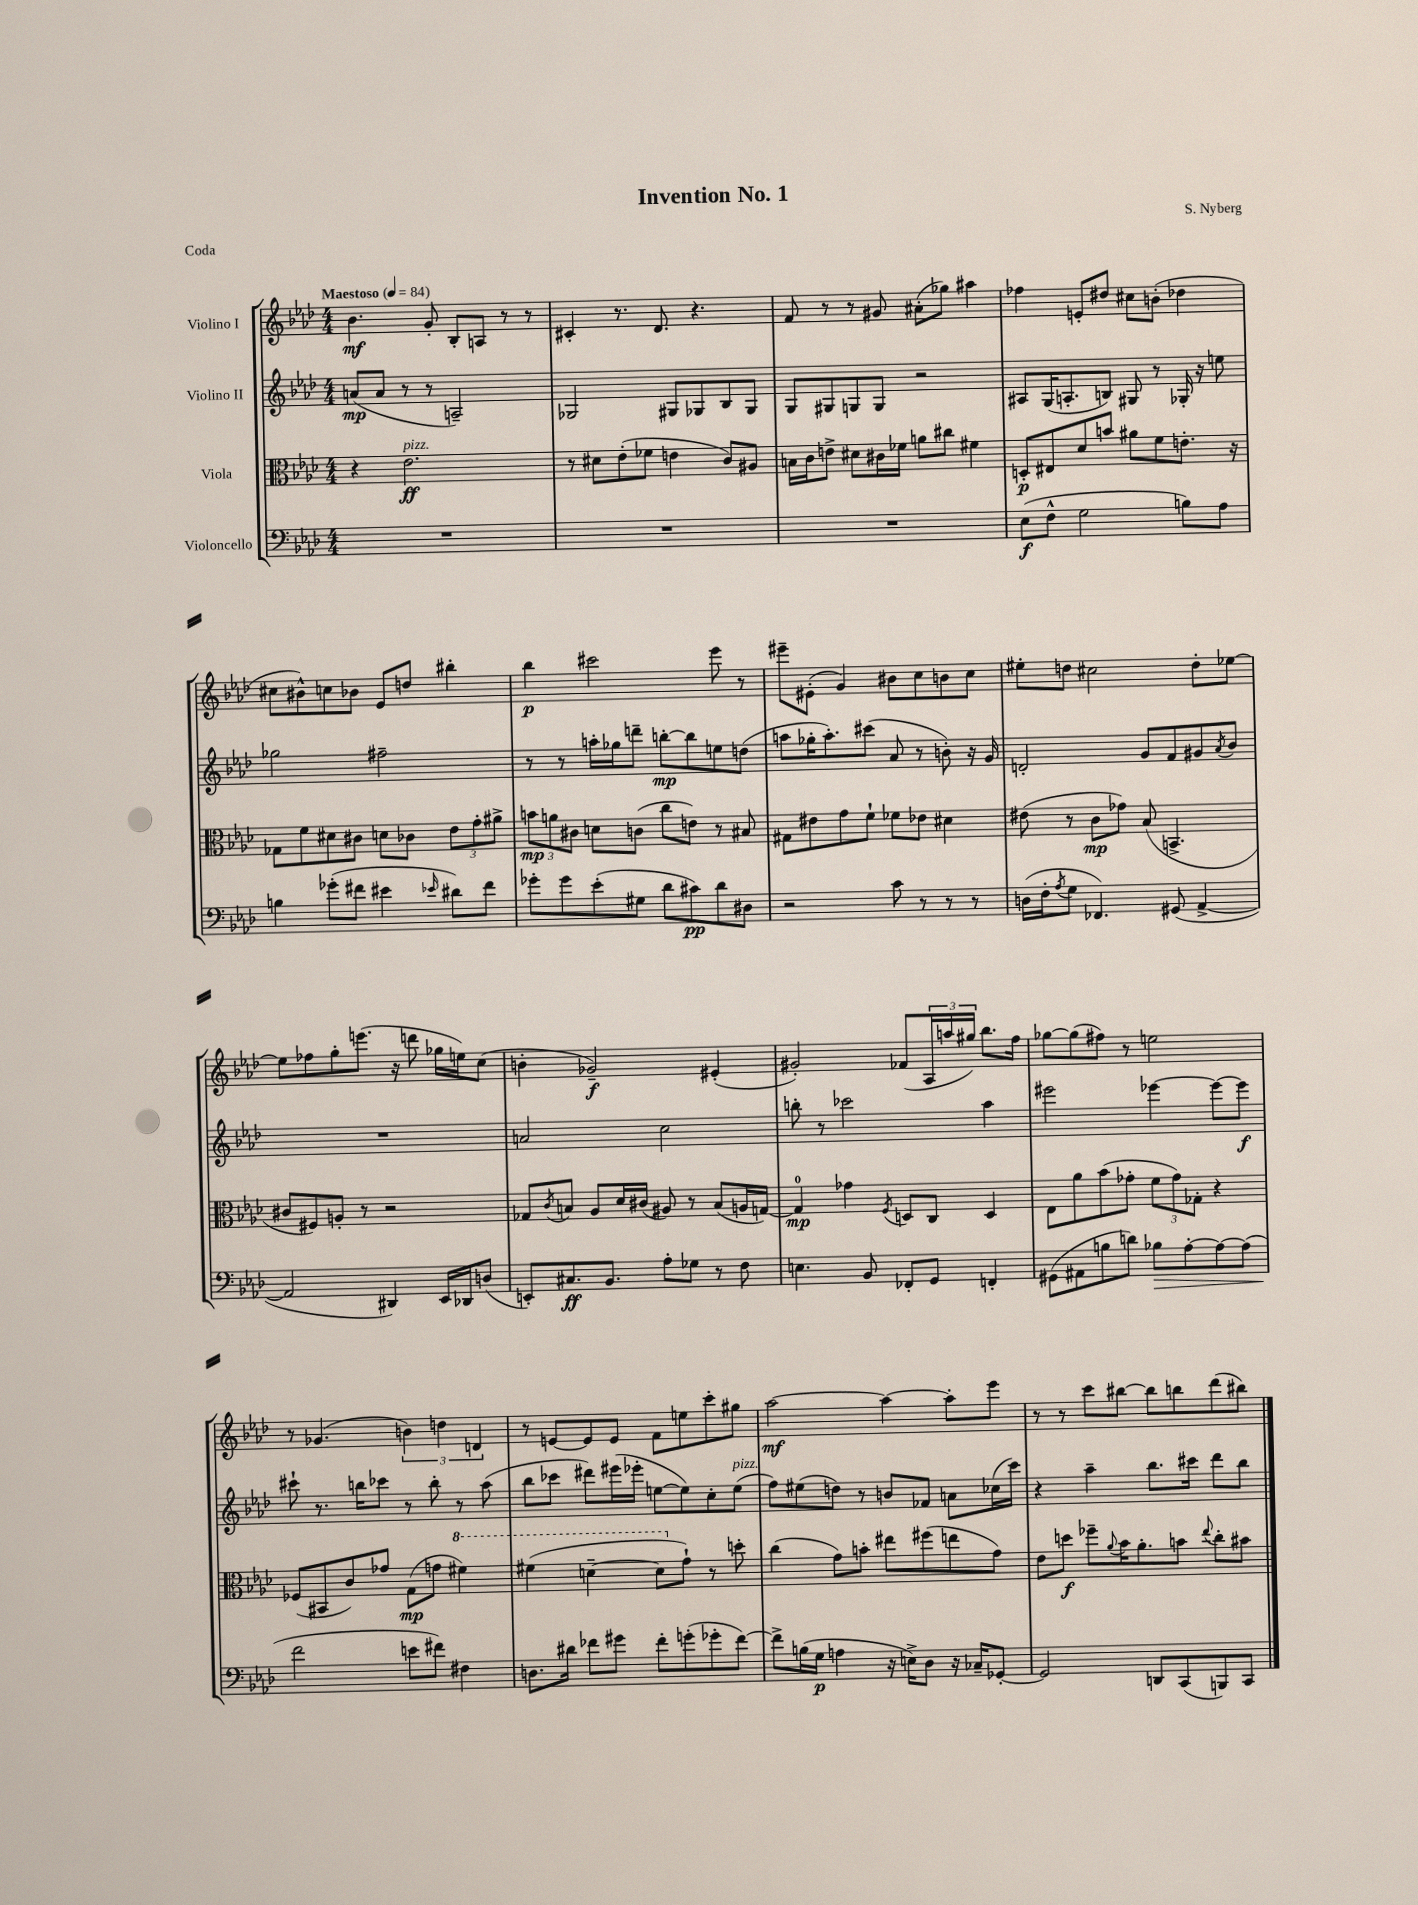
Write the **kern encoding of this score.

**kern	**dynam	**kern	**dynam	**kern	**dynam	**kern	**dynam
*part4	*part4	*part3	*part3	*part2	*part2	*part1	*part1
*staff4	*staff4	*staff3	*staff3	*staff2	*staff2	*staff1	*staff1
*I"Violoncello	*	*I"Viola	*	*I"Violino II	*	*I"Violino I	*
*clefF4	*	*clefC3	*	*clefG2	*	*clefG2	*
*k[b-e-a-d-]	*	*k[b-e-a-d-]	*	*k[b-e-a-d-]	*	*k[b-e-a-d-]	*
*M4/4	*	*M4/4	*	*M4/4	*	*M4/4	*
*MM84	*	*MM84	*	*MM84	*	*MM84	*
=1	=1	=1	=1	=1	=1	=1	=1
!	!	!	!	!	!	!LO:TX:a:B:t=Maestoso	!
1r	.	4r	.	(8an/L	mp	4.b-\	mf
.	.	.	.	8a/J	.	.	.
!	!	!LO:TX:a:i:t=pizz.	!	!	!	!	!
.	.	2.e-\	ff	8r	.	.	.
.	.	.	.	8r	.	8g'/	.
.	.	.	.	2An~/)	.	8B-'/L	.
.	.	.	.	.	.	8An/J	.
.	.	.	.	.	.	8r	.
.	.	.	.	.	.	8r	.
=2	=2	=2	=2	=2	=2	=2	=2
1r	.	8r	.	2G-X/	.	4c#X'/	.
.	.	8d#X\L	.	.	.	.	.
.	.	(8e-'\	.	.	.	8.r	.
.	.	8f-X\J	.	.	.	.	.
.	.	.	.	.	.	8.d-/	.
.	.	4en\	.	8G#X/L	.	.	.
.	.	.	.	8G-X/	.	4.r	.
.	.	8c/L)	.	8B-/	.	.	.
.	.	8A#X/J	.	8G-/J	.	.	.
=3	=3	=3	=3	=3	=3	=3	=3
1r	.	16Bn\LL	.	8G/L	.	8f/	.
.	.	16c\J	.	.	.	.	.
.	.	8en^\J	.	8G#X/	.	8r	.
.	.	8d#X\L	.	8Gn/	.	8r	.
.	.	16c#X\L	.	8G/J	.	8g#X/	.
.	.	16f-X\JJ	.	.	.	.	.
.	.	8an\L	.	2r	.	(8a#X'\L	.
.	.	8cc#X\J	.	.	.	8gg-X\J)	.
.	.	4f#X\	.	.	.	4aa#X\	.
=4	=4	=4	=4	=4	=4	=4	=4
(8E-\L	f	8Dn'/L	p	8A#X/L	.	4ff-X\	.
8F^^\J	.	8E#X/	.	(16G/K	.	.	.
.	.	.	.	8.An'/	.	.	.
2G\	.	8d-/	.	.	.	8en'/L	.
.	.	8bn/J	.	8Bn/J)	.	8dd#X/J	.
.	.	8a#X\L	.	8G#X/	.	8cc#X\L	.
.	.	8f\	.	8r	.	(8bn'\J	.
8Bn\L)	.	8.en'\J	.	16G-X'/	.	4dd-X\	.
.	.	.	.	16r	.	.	.
8A-\J	.	.	.	8een\	.	.	.
.	.	16r	.	.	.	.	.
!!LO:LB:g=z
=5	=5	=5	=5	=5	=5	=5	=5
4Bn\	.	8G-X\L	.	2gg-X\	.	8cc#X\L	.
.	.	8f\	.	.	.	8b#X^^\)	.
(8g-X'\L	.	8d#X\	.	.	.	8ccn\	.
8f#X\J	.	8c#X\J	.	.	.	8b-X\J	.
4e#X\	.	8dn\L	.	2ff#X~\	.	8e-/L	.
.	.	8c-X\J	.	.	.	8ddn/J	.
16qqe-X/	.	.	.	.	.	.	.
8d#X\L)	.	12e-\L	.	.	.	4bb#X'\	.
.	.	12g'\	.	.	.	.	.
8f#\J	.	.	.	.	.	.	.
.	.	12a#X^\J	.	.	.	.	.
=6	=6	=6	=6	=6	=6	=6	=6
8g-X'\L	.	12bn\L	mp	8r	.	4bb-\	p
.	.	12an\	.	.	.	.	.
8g-\	.	.	.	8r	.	.	.
.	.	12c#X\J	.	.	.	.	.
(8e-'\	.	8dn\L	.	16aan'\LL	.	2ccc#X\	.
.	.	.	.	16gg-X\J	.	.	.
8G#X\J	.	(8cn\J	.	8dddn~\J	.	.	.
8d-\L	.	8cc\L	.	[8bbn'\L	mp	.	.
8c#X\)	pp	8en\J)	.	8bb\]	.	.	.
8d-\	.	8r	.	8een\	.	8eee-\	.
8D#X\J	.	8B#X/	.	(8ddn\J	.	8r	.
=7	=7	=7	=7	=7	=7	=7	=7
2r	.	8G#X\L	.	8aan\L	.	8eee#X~\L	.
.	.	8e#X\	.	16gg-X'\K	.	(8e#X'\J	.
.	.	.	.	8.aa'\)	.	.	.
.	.	8g\	.	.	.	4g/)	.
.	.	8f`\J	.	(8ccc#X\J	.	.	.
8c\	.	8f-X\L	.	8a-/	.	8b#X\L	.
8r	.	8e-X\J	.	8r	.	8cc\	.
8r	.	4d#X\	.	8bn'\)	.	8bn\	.
8r	.	.	.	16r	.	8cc\J	.
.	.	.	.	16g/	.	.	.
=8	=8	=8	=8	=8	=8	=8	=8
(16Dn\LL	.	(8e#X\	.	2dn'/	.	8ee#X'\L	.
16F'\J	.	.	.	.	.	.	.
8qA-/	.	.	.	.	.	.	.
8G\J	.	8r	.	.	.	8ddn\J	.
4.FF-X/)	.	8c\L	mp	.	.	2cc#X\	.
.	.	8g-X\J)	.	.	.	.	.
.	.	(8B-/	.	8g/L	.	.	.
(8GG#X/	.	4.BBn^/	.	8f/	.	.	.
[4AA-^/	.	.	.	8g#X/	.	8dd'\L	.
.	.	.	.	8qa-/	.	.	.
.	.	.	.	8b-/J	.	[8ee-X\J	.
!!LO:LB:g=z
=9	=9	=9	=9	=9	=9	=9	=9
2AA-/]	.	8c#X/L	.	1r	.	8ee-\L]	.
.	.	8F#X/)	.	.	.	8ff-X\	.
.	.	8An'/J	.	.	.	8gg'\	.
.	.	8r	.	.	.	(8.eeen\J	.
4DD#X/)	.	2r	.	.	.	.	.
.	.	.	.	.	.	16r	.
.	.	.	.	.	.	8dddn\	.
16EE-/LL	.	.	.	.	.	16gg-X\LL	.
16DD-X/J	.	.	.	.	.	16een\J)	.
(8Dn/J	.	.	.	.	.	(8cc\J	.
=10	=10	=10	=10	=10	=10	=10	=10
8EEn'/L)	.	8G-X/L	.	2an/	.	4bn'\	.
.	.	8qc/	.	.	.	.	.
8.C#X/	ff	8Bn/J	.	.	.	.	.
.	.	8A-/L	.	.	.	2g-X~/)	f
8.BB-/J	.	.	.	.	.	.	.
.	.	16d-/L	.	.	.	.	.
.	.	(16c#X/JJ	.	.	.	.	.
8A-'\L	.	8A#X/)	.	2cc\	.	.	.
8G-X\J	.	8r	.	.	.	.	.
8r	.	(8B/L	.	.	.	(4e#X'/	.
8F\	.	16An/L	.	.	.	.	.
.	.	[16Gn/JJ)	.	.	.	.	.
=11	=11	=11	=11	=11	=11	=11	=11
4.En\	.	4G/]	mp	8bbn'\	.	2g#X'/)	.
.	.	.	.	8r	.	.	.
.	.	4g-X\	.	2ccc-X\	.	.	.
8BB-/	.	.	.	.	.	.	.
.	.	8qF/	.	.	.	.	.
8FF-X'/L	.	8Dn/L	.	.	.	(8f-X/L	.
8GG/J	.	8C/J	.	.	.	24A-/L	.
.	.	.	.	.	.	24aan/	.
.	.	.	.	.	.	24gg#X/JJ)	.
4FFn'/	.	4D/	.	4aa-\	.	8.bb-\L	.
.	.	.	.	.	.	16ff\Jk	.
=12	=12	=12	=12	=12	=12	=12	=12
(8GG#X\L	.	8E-\L	.	2eee#X\	.	[8gg-X\L	.
8AA#X\	.	8a-\	.	.	.	(8gg-\]	.
8Bn\	.	(8b-\	.	.	.	8ff#X\J)	.
8dn\J)	.	8g-X'\J	.	.	.	8r	.
!	!LO:HP:b	!	!	!	!	!	!
8B-X\L	>	12f\L	.	[4eee-X\	.	2een\	.
.	.	12g-\)	.	.	.	.	.
[8A-'\	.	.	.	.	.	.	.
.	.	12G-X'\J	.	.	.	.	.
8A-\_	.	4r	.	8eee-\L_	.	.	.
(8A-\J]	.	.	.	8eee-\J]	f	.	.
!!LO:LB:g=z
=13	=13	=13	=13	=13	=13	=13	=13
2f\	.	(8F-X/L	.	8ccc#X`\	.	8r	.
.	.	8BB#X/	.	8.r	.	(4.g-X/	.
.	.	8c/)	.	.	.	.	.
.	.	.	.	16bbn\KL	.	.	.
.	.	8g-X/J	.	8ccc-X\J	.	.	.
8en\L	]	(8G\L	mp	8r	.	6bn\)	.
8f#X\J)	.	8gn\J	.	8bb'\	.	.	.
.	.	.	.	.	.	6ddn\	.
*	*	*8va	*	*	*	*	*
4F#X\	.	4ff#X\)	.	8r	.	.	.
.	.	.	.	.	.	6dn/	.
.	.	.	.	(8aa-\	.	.	.
=14	=14	=14	=14	=14	=14	=14	=14
8.Dn\L	.	(4ff#X\	.	8bb-\L	.	8r	.
.	.	.	.	8ccc-X\J	.	[8en/L	.
16d#X\Jk	.	.	.	.	.	.	.
8f-X\L	.	[4ddn~\	.	8ddd#X\L)	.	8e/]	.
8g#X\J	.	.	.	(16eee#X\L	.	8e/J	.
.	.	.	.	16eee-X'\JJ	.	.	.
8f-'\L	.	8dd\L]	.	[8een\L	.	8f\L	.
*	*	*X8va	*	*	*	*	*
(8gn'\	.	8g`\J)	.	8ee\])	.	8een\	.
8g-X'\	.	8r	.	8cc'\	.	8ccc'\	.
!	!	!	!	!LO:TX:a:i:t=pizz.	!	!	!
[8f-\J)	.	8ddn'\	.	(8ee\J	.	8gg#X\J	.
=15	=15	=15	=15	=15	=15	=15	=15
8f-^\L]	.	(4cc\	.	8ff\L)	.	[2aa-\	mf
(16Bn\L	.	.	.	(8ee#X\	.	.	.
16G\JJ	p	.	.	.	.	.	.
4An\	.	8g\L)	.	8ddn\J)	.	.	.
.	.	8bn'\J	.	8r	.	.	.
16r	.	8ee#X\L	.	8bn/L	.	4aa-\_	.
16En^\KL)	.	.	.	.	.	.	.
8D-\J	.	(8ff#X\	.	8f-X/J	.	.	.
16r	.	8een\	.	8an\L	.	8aa-'\L]	.
16C-X~/KL	.	.	.	.	.	.	.
[8GG-X'/J	.	8g\J)	.	(16cc-X\L	.	8eee-\J	.
.	.	.	.	16ccc\JJ)	.	.	.
=16	=16	=16	=16	=16	=16	=16	=16
2GG-/]	.	8e-\L	.	4r	.	8r	.
.	.	8ddn\J	f	.	.	8r	.
.	.	8ff-X~\L	.	4aa-~\	.	8ccc\L	.
.	.	8qqa-/	.	.	.	.	.
.	.	16b-\K	.	.	.	[8bb#X\J	.
.	.	8.a-'\	.	.	.	.	.
8DDn/L	.	.	.	8.bb-\L	.	8bb#\L]	.
(8CC/	.	8bn\J	.	.	.	8bbn\	.
.	.	.	.	16ccc#X\Jk	.	.	.
.	.	8qqee-/	.	.	.	.	.
8BBBn/)	.	8cc'\L	.	8ddd-\L	.	(8ddd-\	.
8CC/J	.	8b#X\J	.	8bb-\J	.	8bb#X\J)	.
==	==	==	==	==	==	==	==
*-	*-	*-	*-	*-	*-	*-	*-
